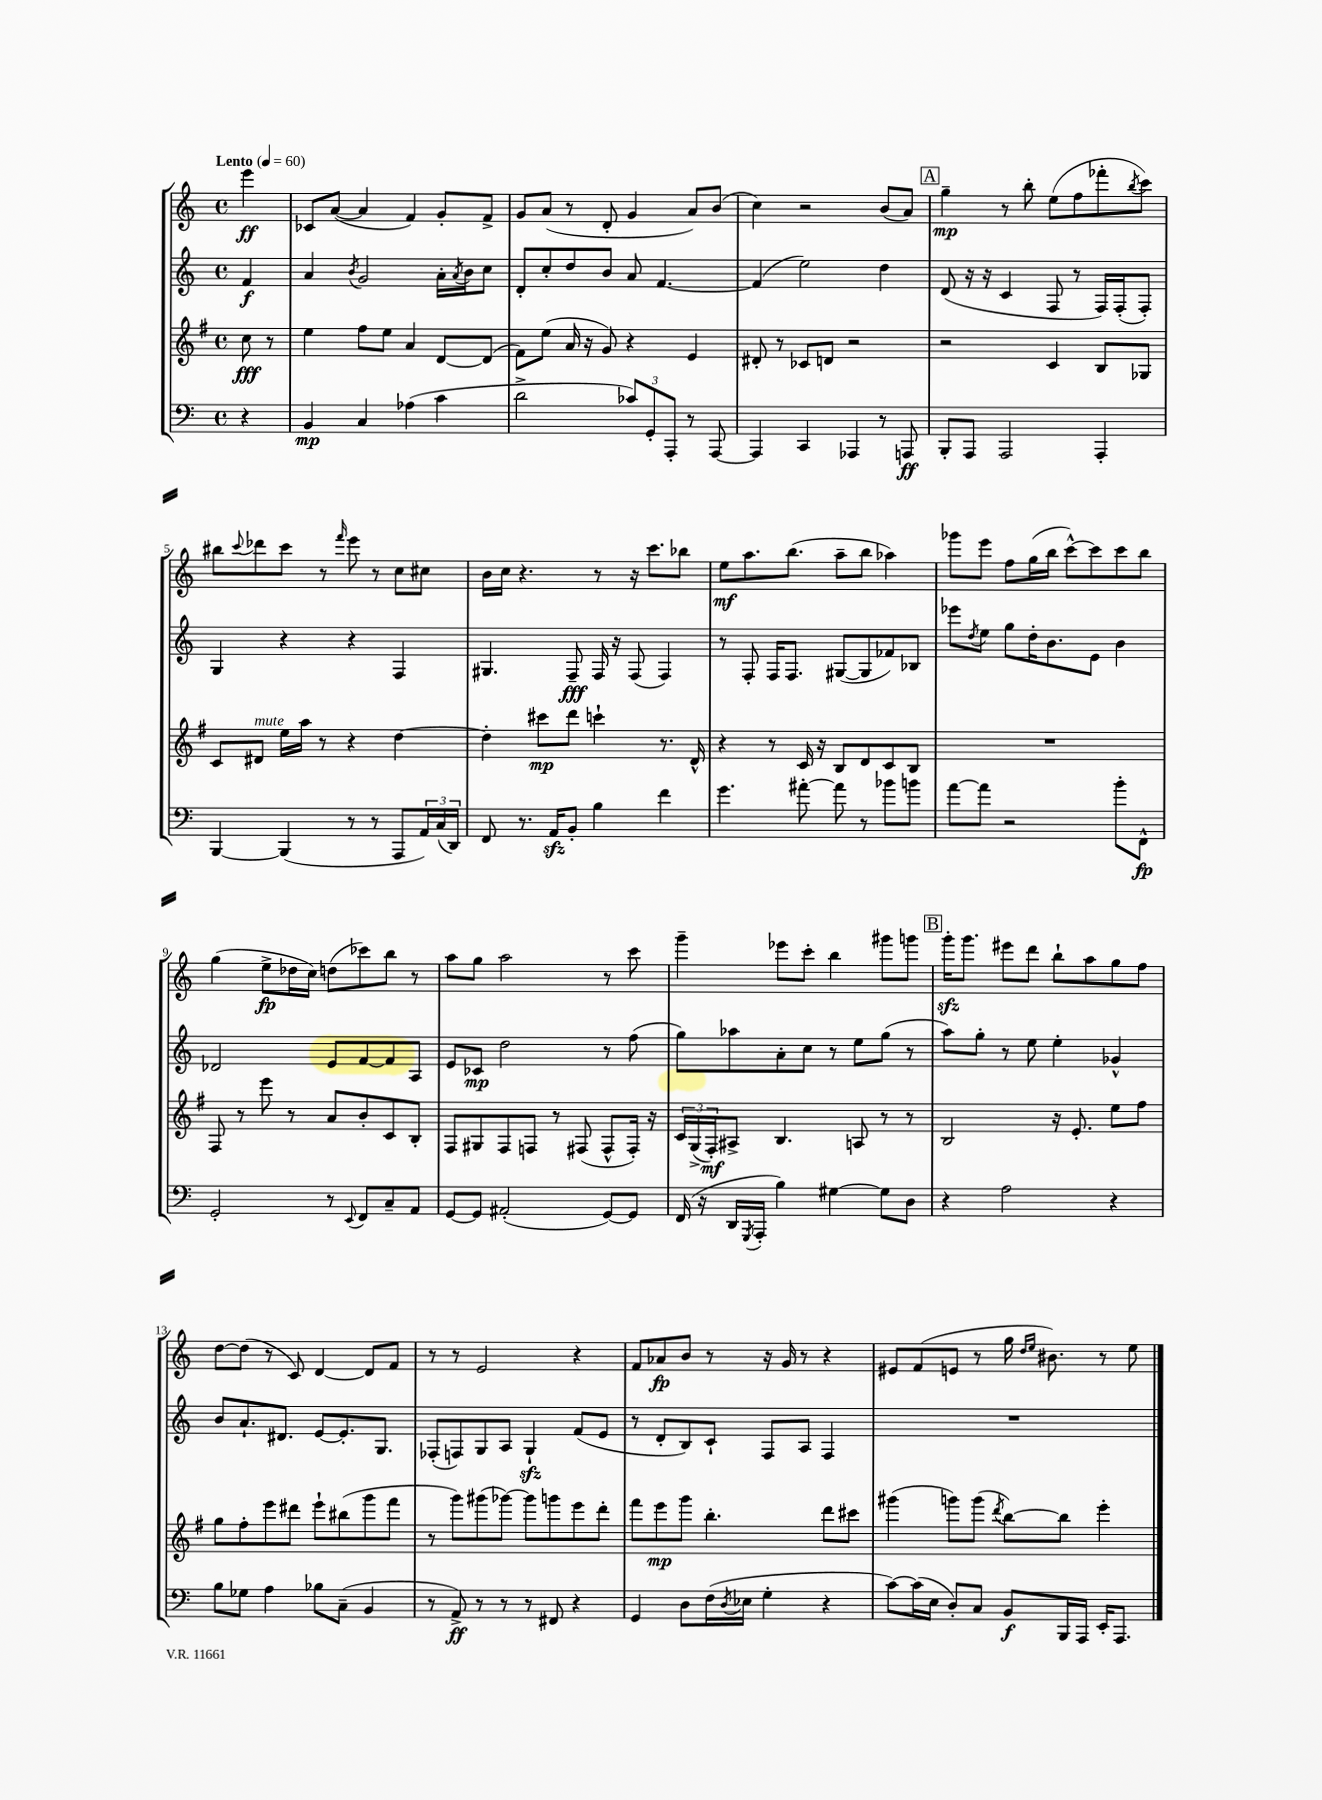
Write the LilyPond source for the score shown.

<<
\new StaffGroup <<
\new Staff = "s0" {
    \clef treble \key c \major \defaultTimeSignature \time 4/4 \partial 4 \tempo "Lento" 4 = 60
    e'''4\ff |
    ces'8 a'8~( a'4 f'4) g'8-. f'8-> |
    g'8 a'8( r8 d'8-. g'4 a'8) b'8( |
    c''4) r2 b'8( a'8) |
    \mark \markup { \box "A" } g''4--\mp r8 b''8-. e''8( f''8 fes'''8-. \acciaccatura { b''8 } c'''8) |
    bis''8 \appoggiatura { c'''8 } des'''8 c'''8 r8 \grace { f'''16 } e'''8 r8 c''8 cis''8 |
    b'16 c''16 r4. r8 r16 c'''8. bes''8 |
    e''8\mf a''8. b''8.( a''8-- b''8 aes''4) |
    ges'''8 e'''8 f''8 g''16( b''16 c'''8~-^) c'''8 c'''8 b''8 |
    g''4( e''8->\fp des''16 c''16) d''8( ces'''8) b''8 r8 |
    a''8 g''8 a''2 r8 c'''8 |
    g'''4-- ees'''8 c'''8-. b''4 gis'''8 g'''8 |
    \mark \markup { \box "B" } g'''16-.\sfz g'''8. eis'''8 d'''8 b''8-! a''8 g''8 f''8 |
    d''8~ d''8( r8 c'8) d'4~ d'8 f'8 |
    r8 r8 e'2 r4 |
    f'8 aes'8\fp b'8 r8 r16 g'16 r8 r4 |
    eis'8 f'8( e'8 r8 g''16 \grace { d''16 e''16 } bis'8.) r8 e''8 \bar "|." |
}
\new Staff = "s1" {
    \clef treble \key c \major \defaultTimeSignature \time 4/4 \partial 4
    f'4\f |
    a'4 \acciaccatura { b'8 } g'2 a'16-. \acciaccatura { a'8 } b'16 c''8 |
    d'8-. c''8-. d''8 b'8 a'8 f'4.~ |
    f'4( e''2) d''4 |
    \mark \markup { \box "A" } d'8( r16 r16 c'4 f8 r8 f16) f16-.( f8-.) |
    g4 r4 r4 f4 |
    gis4. f8--\fff f16 r16 f8( f4) |
    r8 f8-. f16 f8. gis8~( gis8 fes'8) bes8 |
    ees'''8 \acciaccatura { d''8 } e''8 g''8 d''16-. b'8. e'8 b'4 |
    des'2 e'8 f'8~ f'8 a8 |
    e'8 ces'8\mp d''2 r8 f''8( |
    g''8) aes''8 a'8-. c''8 r8 e''8 g''8( r8 |
    \mark \markup { \box "B" } a''8) g''8-. r8 e''8 e''4-. ges'4-^ |
    b'8 a'8.-! dis'8. e'8~ e'8.-. g8. |
    fes8-.( f8) g8 a8 g4-!\sfz f'8( e'8 |
    r8 d'8-. b8) c'8-! f8 a8 f4 |
    R1 \bar "|." |
}
\new Staff = "s2" {
    \clef treble \key g \major \defaultTimeSignature \time 4/4 \partial 4
    c''8\fff r8 |
    e''4 fis''8 e''8 a'4 d'8~ d'8( |
    fis'8) e''8( a'16 r16 g'8) r4 e'4 |
    dis'8-. r8 ces'8 d'8 r2 |
    \mark \markup { \box "A" } r2 c'4 b8 ges8 |
    c'8 dis'8^\markup { \italic "mute" } e''16 a''16 r8 r4 d''4~ |
    d''4-. cis'''8\mp d'''8 c'''4-! r8. d'16-^ |
    r4 r8 c'16 r16 b8 d'8 c'8 b8 |
    R1 |
    fis8 r8 e'''8 r8 a'8 b'8-. c'8 b8-. |
    fis8 gis8 fis8 f8 r8 fis8( fis8-^ fis16-.) r16 |
    \tuplet 3/2 { c'16 g16->( fis16-.\mf) } ais8-> b4. a8 r8 r8 |
    \mark \markup { \box "B" } b2 r16 e'8.-. e''8 fis''8 |
    g''8 fis''8-. e'''8 dis'''8 e'''8-! bis''8( g'''8 fis'''8 |
    r8 g'''8) gis'''8( ges'''8~) ges'''8 g'''8 e'''8 d'''8-. |
    fis'''8 e'''8\mp g'''8 b''4.-. d'''8 cis'''8 |
    gis'''4( g'''8) g'''8( \acciaccatura { d'''8 } b''8~) b''8 e'''4-. \bar "|." |
}
\new Staff = "s3" {
    \clef bass \key c \major \defaultTimeSignature \time 4/4 \partial 4
    r4 |
    b,4\mp c4 aes4( c'4 |
    d'2-> \tuplet 3/2 { ces'8) g,8-. a,,8-. } r8 a,,8~ |
    a,,4 c,4 aes,,4 r8 a,,8\ff |
    \mark \markup { \box "A" } b,,8-. a,,8 a,,2 a,,4-. |
    b,,4~ b,,4( r8 r8 a,,8 \tuplet 3/2 { a,16) c16( d,16) } |
    f,8 r8. a,16\sfz b,8-. b4 f'4 |
    g'4. ais'8~-. ais'8 r8 bes'8 b'8 |
    a'8~ a'8 r2 b'8-. f,8-^\fp |
    g,2-. r8 \appoggiatura { e,8 } f,8 c8-- a,8 |
    g,8~ g,8 ais,2-.( g,8~) g,8 |
    f,16( r16 d,16 \acciaccatura { g,,8 } a,,16-. b4) gis4~ gis8 d8 |
    \mark \markup { \box "B" } r4 a2 r4 |
    b8 ges8 a4 bes8 c8--( b,4 |
    r8 a,8->\ff) r8 r8 r8 fis,8 r4 |
    g,4 d8 f16( \acciaccatura { d8 } ees16 g4-. r4 |
    c'8~) c'16( e16 d8-.) c8 b,8\f b,,16 a,,16 e,16-. a,,8. \bar "|." |
}
>>
>>
